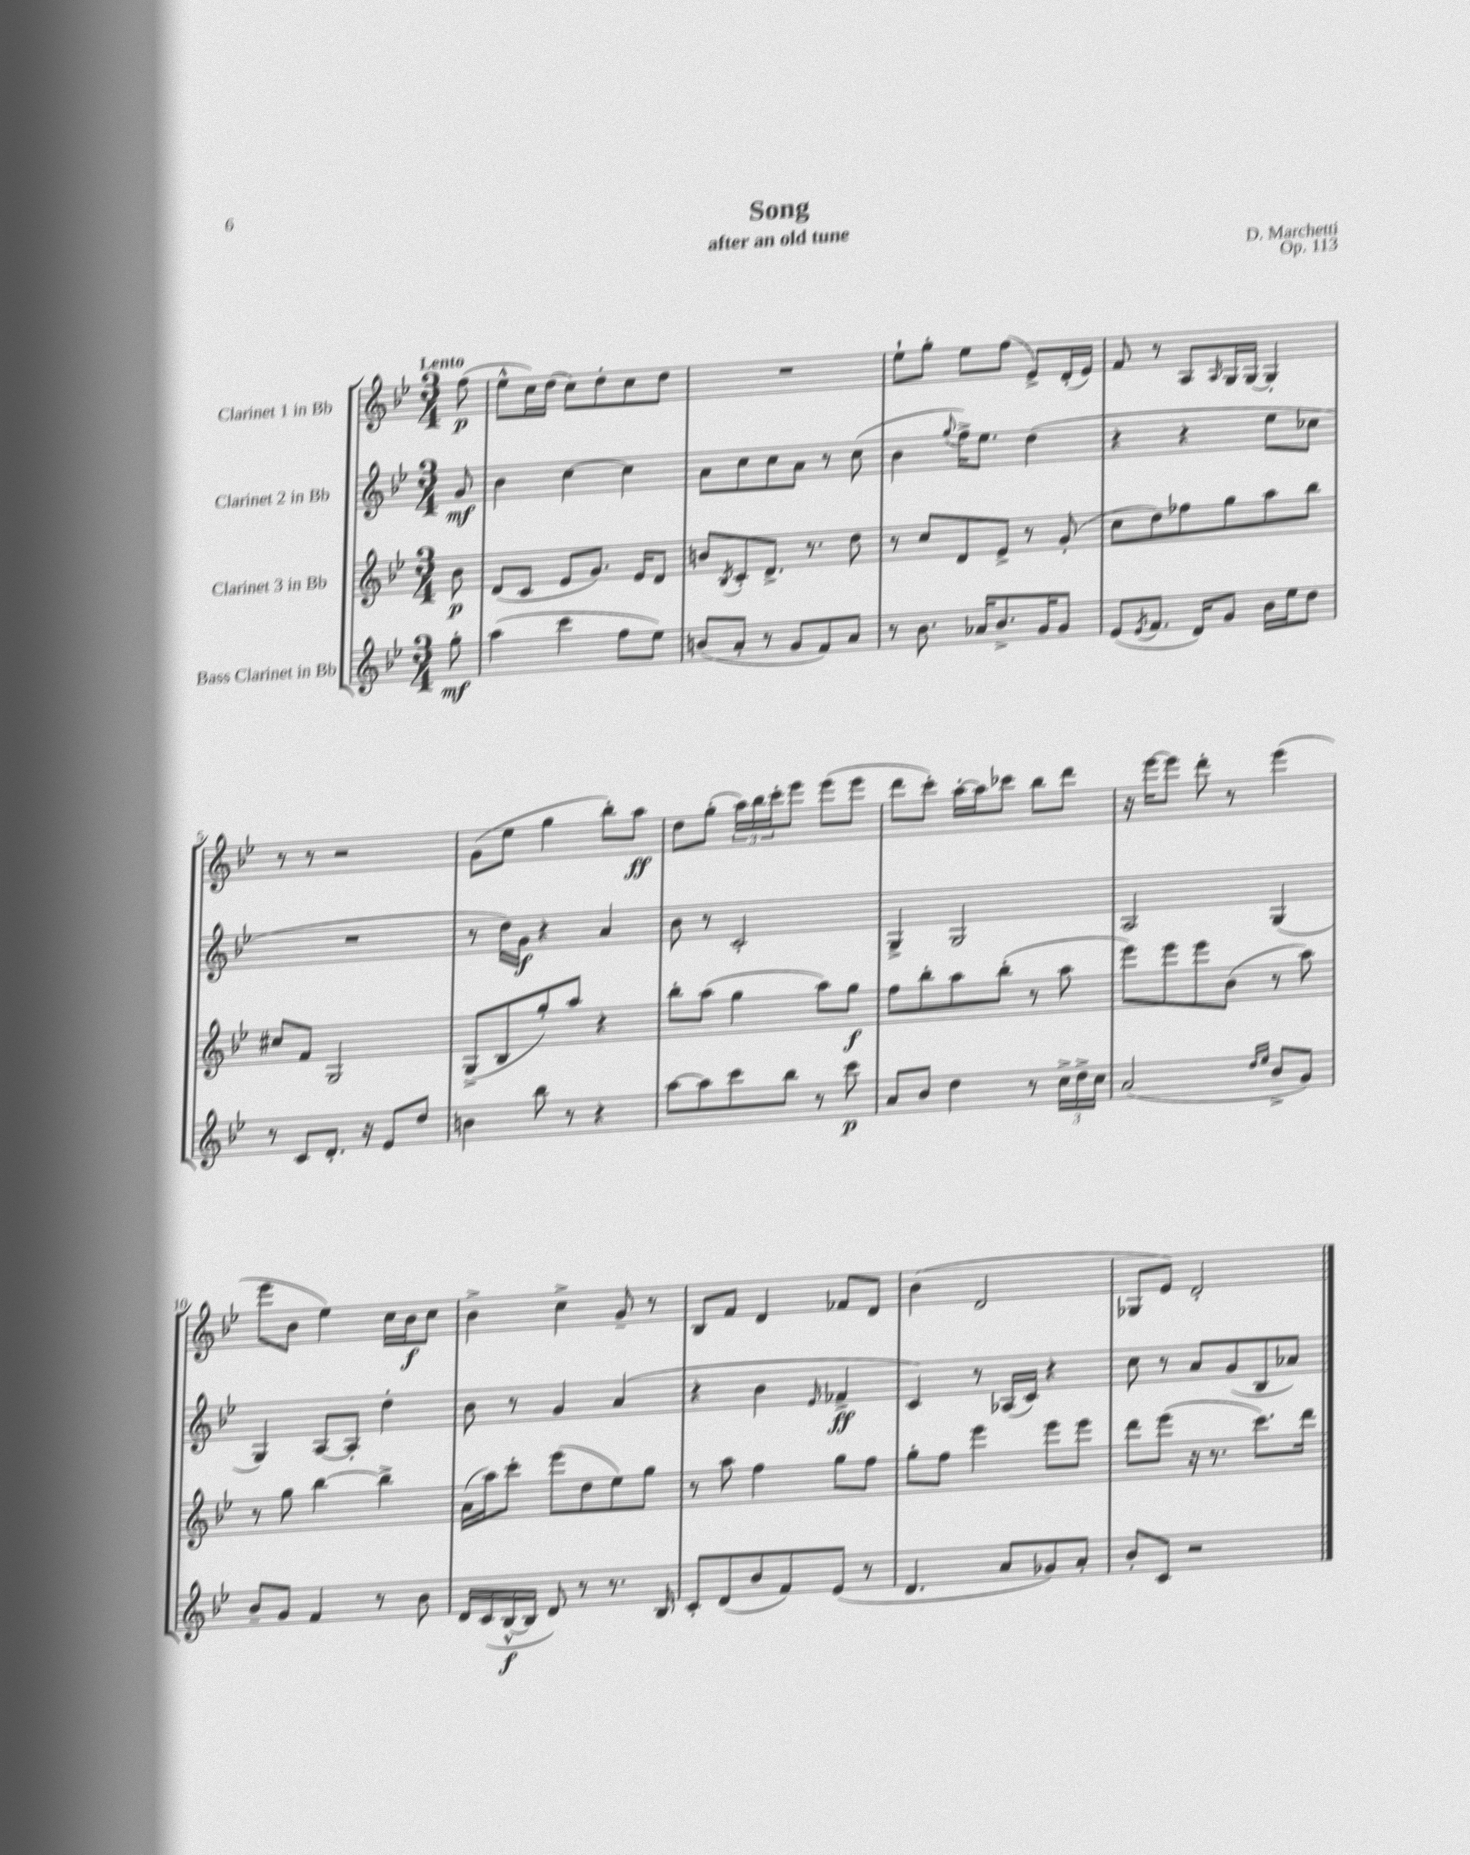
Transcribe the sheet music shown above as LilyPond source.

\header { title = "Song" composer = "D. Marchetti" subtitle = "after an old tune" opus = "Op. 113" }
<<
\new StaffGroup <<
\new Staff = "s0" \with { instrumentName = "Clarinet 1 in Bb" } {
    \clef treble \key bes \major \numericTimeSignature \time 3/4 \partial 8 \tempo "Lento"
    f''8\p( |
    ees''8-^ c''16) d''16( c''8) d''8-. c''8 d''8 |
    R2. |
    ees''8-! g''8-. ees''8 f''8( ees'8->) d'16-.( ees'16) |
    f'8 r8 a8 \grace { a16 } g16 g16~ g4-. |
    r8 r8 r2 |
    g'8( ees''8 g''4 bes''8-.) a''8\ff |
    d''8 g''8-.( \tuplet 3/2 { a''16) bes''16 c'''16-. } ees'''8 ees'''8( ees'''8 |
    d'''8 c'''8-.) a''16~-. a''16 ces'''8 bes''8 d'''8 |
    r16 ees'''16~ ees'''8 d'''8-. r8 ees'''4( |
    ees'''8 bes'8 ees''4) c''16 bes'16\f c''8 |
    bes'4-> c''4-> g'8-- r8 |
    bes8 f'8 d'4 fes'8 d'8 |
    bes'4( d'2 |
    ges8 ees'8) d'2-. \bar "|." |
}
\new Staff = "s1" \with { instrumentName = "Clarinet 2 in Bb" } {
    \clef treble \key bes \major \numericTimeSignature \time 3/4 \partial 8
    g'8\mf |
    bes'4 c''4~ c''4 |
    a'8 c''8 c''8 a'8 r8 c''8( |
    bes'4 \appoggiatura { g''8 } f''16->) ees''8. d''4( |
    r4 r4 ees''8 ces''8 |
    R2. |
    r8 d''16) g'16\f r4 a'4 |
    bes'8 r8 c'2-. |
    g4-> g2 |
    a2 g4( |
    g4) a8~ a8-. d''4-. |
    bes'8 r8 g'4 a'4( |
    r4 bes'4 \grace { ees'16 } fes'4->\ff |
    c'4) r8 aes16( c'16) r4 |
    c''8 r8 a'8 g'8( bes8 aes'8) \bar "|." |
}
\new Staff = "s2" \with { instrumentName = "Clarinet 3 in Bb" } {
    \clef treble \key bes \major \numericTimeSignature \time 3/4 \partial 8
    bes'8\p |
    d'8( c'8 ees'8 g'8.) ees'16 d'8 |
    b'8 \acciaccatura { bes8 } c'8-. d'8.-> r8. d''8 |
    r8 c''8 d'8 ees'8-> r8 g'8-.( |
    c''8 d''8) fes''8 g''8 a''8 bes''8 |
    cis''8 f'8 g2 |
    g8->( bes8 g''8-.) a''8 r4 |
    bes''8-. a''8( g''4 a''8) g''8\f |
    f''8 bes''8-. a''8 bes''8-.( r8 a''8 |
    ees'''8) ees'''8 ees'''8 bes'8( r8 a''8) |
    r8 g''8 bes''4~ bes''4-> |
    a'16( a''16) c'''8-. ees'''8( d''8 ees''8) g''8 |
    r8 a''8 f''4 g''8 f''8 |
    g''8-. f''8 ees'''4 ees'''8 ees'''8 |
    d'''8 ees'''8( r16 r8. c'''8.) d'''16 \bar "|." |
}
\new Staff = "s3" \with { instrumentName = "Bass Clarinet in Bb" } {
    \clef treble \key bes \major \numericTimeSignature \time 3/4 \partial 8
    g''8-.\mf |
    a''4( c'''4 f''8 ees''8) |
    b'8( a'8-. r8 g'8 f'8) a'8 |
    r8 bes'8. aes'16 bes'8.-> g'16 g'8 |
    ees'8( \acciaccatura { ees'8 } f'8. d'16) g'8 bes'16 ees''16 d''8 |
    r8 c'8 d'8.-. r16 ees'8 d''8 |
    b'4 bes''8 r8 r4 |
    a''8~ a''8 c'''8 bes''8 r8 c'''8\p |
    a'8 bes'8 d''4 r8 \tuplet 3/2 { c''16-> d''16-> c''16 } |
    a'2( \grace { d''16 ees''16 } bes'8-> g'8) |
    bes'8-- g'8 f'4 r8 bes'8 |
    d'16 c'16( bes16~-^\f bes16 d'8) r8 r8. bes16 |
    c'8-. d'8( bes'8 f'8) ees'8( r8 |
    d'4. a'8 ges'8) a'8-. |
    bes'8-. c'8 r2 \bar "|." |
}
>>
>>
